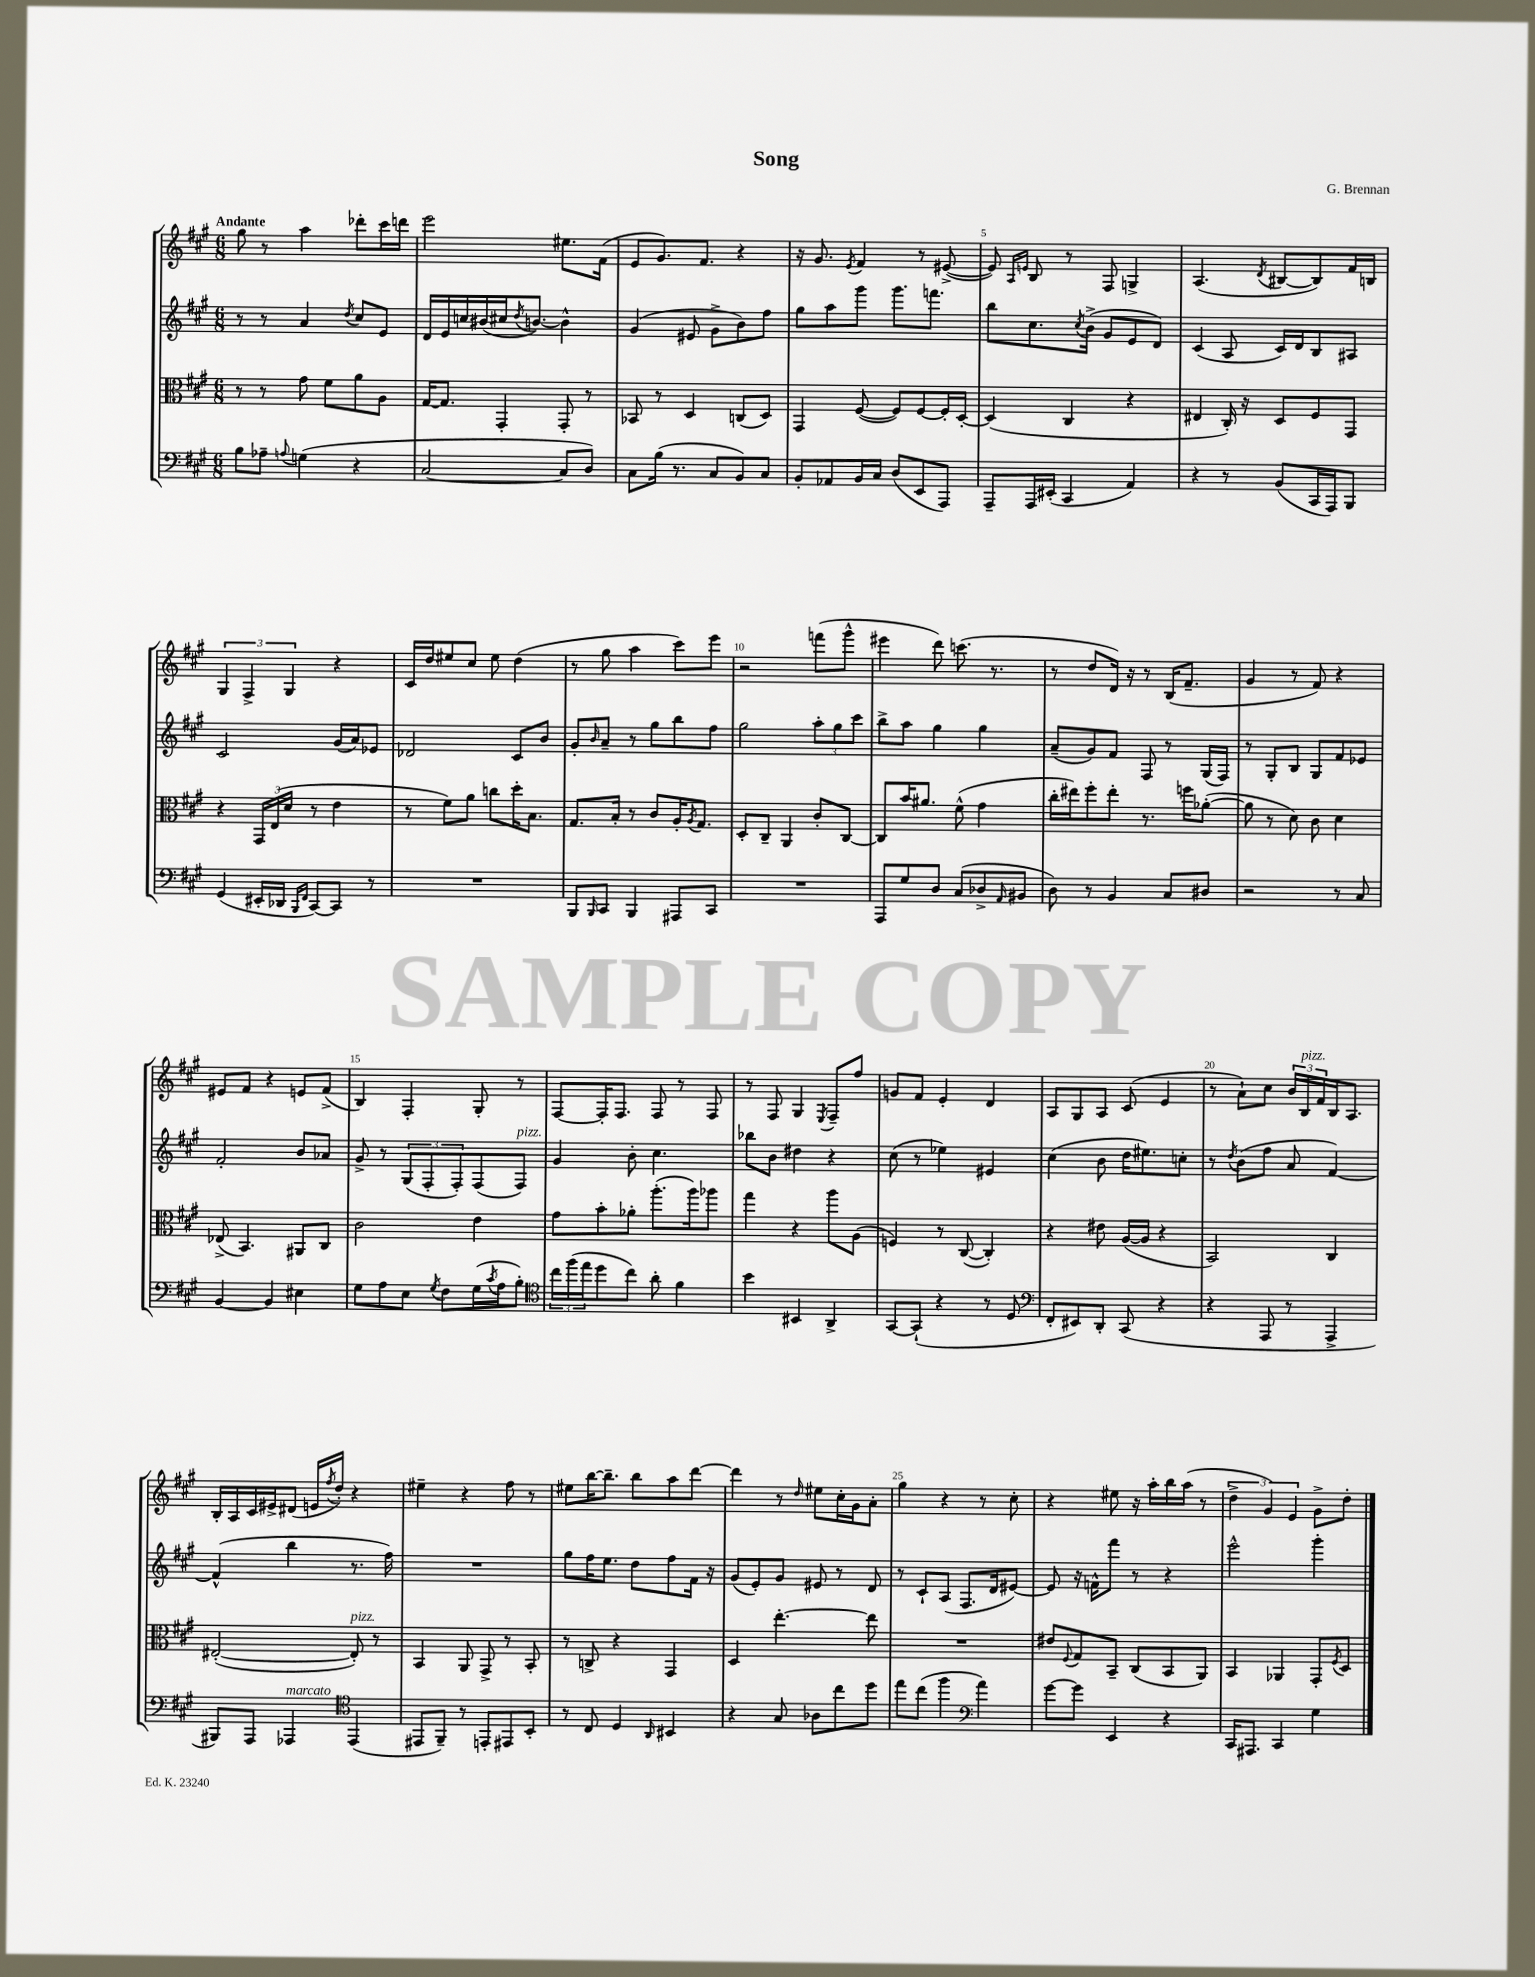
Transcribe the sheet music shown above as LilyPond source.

\header { title = "Song" composer = "G. Brennan" }
<<
\new StaffGroup <<
\new Staff = "s0" {
    \clef treble \key a \major \numericTimeSignature \time 6/8 \tempo "Andante"
    gis''8 r8 a''4 des'''8-. cis'''16 d'''16 |
    e'''2 eis''8. fis'16( |
    e'8 gis'8.) fis'8. r4 |
    r16 gis'8. \acciaccatura { e'8 } fis'4 r8 eis'8~->( |
    eis'8) \grace { a16 e'16 } b8 r8 fis8 g4-> |
    a4.( \acciaccatura { d'8 } bis8~ bis8) fis'16 b16 |
    \tuplet 3/2 { gis4 fis4-> gis4 } r4 |
    cis'16 d''16 eis''8 cis''8 eis''8 d''4( |
    r8 gis''8 a''4 cis'''8) e'''8 |
    r2 f'''8( gis'''8-^ |
    eis'''4 d'''8) c'''8.( r8. |
    r8 d''8 d'16) r16 r8 b16( fis'8.-- |
    gis'4 r8 fis'8) r4 |
    eis'8 fis'8 r4 e'8 fis'8->( |
    b4) fis4-. gis8-. r8 |
    fis8~ fis16-. fis8. fis8 r8 fis8 |
    r8 fis8 gis4 \acciaccatura { e8 } fis8-- fis''8 |
    g'8 fis'8 e'4-. d'4 |
    a8 gis8 a8 cis'8( e'4 |
    r8 a'8-!) cis''8 \tuplet 3/2 { b'16 b16^\markup { \italic "pizz." } fis'16 } b16 a8. |
    b16-. a16 cis'16 eis'16-> dis'8( e'16 \acciaccatura { fis''8 } d''16-.) r4 |
    eis''4-- r4 fis''8 r8 |
    eis''8 b''16~ b''8.-- b''8 a''8 d'''8~ |
    d'''4 r8 \grace { d''16 } eis''8 cis''16-. gis'16 a'8-. |
    gis''4 r4 r8 cis''8-. |
    r4 eis''8 r16 a''16-. b''16 a''16( r8 |
    \tuplet 3/2 { d''4-> gis'4) e'4 } gis'8-> d''8-. \bar "|." |
}
\new Staff = "s1" {
    \clef treble \key a \major \numericTimeSignature \time 6/8
    r8 r8 a'4 \acciaccatura { d''8 } cis''8 e'8 |
    d'16 e'16 c''16 bis'16( cis''16 \acciaccatura { d''8 } b'8.~) b'4-^ |
    gis'4( eis'8 gis'8-> b'8) fis''8 |
    gis''8 a''8 gis'''8 gis'''8. f'''8. |
    b''8 cis''8. \acciaccatura { cis''8 } b'16->( gis'8 e'8 d'8) |
    cis'4( a8 cis'16) d'16 b8 ais8 |
    cis'2 gis'16( a'16) ees'8 |
    des'2 cis'8 b'8 |
    gis'8-. \grace { b'16 } a'8-- r8 gis''8 b''8 fis''8 |
    gis''2 \tuplet 3/2 { a''8-. gis''8 cis'''8 } |
    b''8-> a''8 gis''4 gis''4 |
    a'8--( gis'8) fis'8 fis8 r8 gis16( fis16) |
    r8 gis8-. b8 gis8 fis'8 ees'8 |
    fis'2-. b'8 aes'8 |
    gis'8-> r8 \tuplet 3/2 { gis8( fis8-. fis8-.) } fis8( fis8^\markup { \italic "pizz." }) |
    gis'4 b'8-. cis''4. |
    bes''8 b'8 dis''4 r4 |
    cis''8( r8 ees''4) eis'4 |
    cis''4( b'8 d''16 eis''8.) c''8-. |
    r8 \acciaccatura { d''8 } b'8( fis''8 a'8 fis'4~) |
    fis'4-^( b''4 r8. fis''16) |
    R2. |
    gis''8 fis''16 e''8. d''8 fis''8 fis'16 r16 |
    gis'8( e'8-.) gis'8 eis'8 r8 d'8 |
    r8 cis'8-! a8( fis8. d'16 eis'8~) |
    eis'8 r16 f'16-^ fis'''8 r8 r4 |
    e'''2-^ gis'''4-. \bar "|." |
}
\new Staff = "s2" {
    \clef alto \key a \major \numericTimeSignature \time 6/8
    r8 r8 gis'8 fis'8 a'8 a8 |
    gis16~ gis8. gis,4-. gis,8-. r8 |
    bes,8 r8 d4 c8( d8) |
    gis,4 fis8~( fis8) fis8~ fis16-. d16~-. |
    d4( cis4 r4 |
    eis4 cis16-.) r16 d8 fis8 gis,8 |
    r4 \tuplet 3/2 { gis,16 e16( d'16 } r8 e'4 |
    r8 fis'8) a'8 c''8 d''16-. b8. |
    gis8. b16-. r8 cis'8 a16-. \acciaccatura { a8 } gis8. |
    d8-. cis8-- a,4 cis'8-. cis8~ |
    cis8 b'16 ais'8. fis'8-^( gis'4 |
    cis''16-. eis''16) fis''8-. eis''8-. r8. f''16 aes'8~-.( |
    aes'8 r8 d'8) cis'8 d'4 |
    ees8->( b,4.) ais,8 cis8 |
    cis'2 e'4 |
    gis'8 b'8-. aes'8-. a''8.-.( a''16) aes''8 |
    gis''4 r4 a''8 a8( |
    f4) r8 cis8~( cis4-.) |
    r4 eis'8 a16~( a16 r4 |
    b,2) cis4 |
    eis2~-.( eis8-.^\markup { \italic "pizz." }) r8 |
    b,4 a,8 gis,8-> r8 b,8-. |
    r8 c8-> r4 gis,4 |
    d4 e''4.~-. e''8 |
    R2. |
    eis'8 \appoggiatura { fis8 } gis8 b,8-- cis8( b,8 a,8) |
    b,4 aes,4 gis,8-. \acciaccatura { fis8 } d8 \bar "|." |
}
\new Staff = "s3" {
    \clef bass \key a \major \numericTimeSignature \time 6/8
    b8 aes8-- \appoggiatura { a8 } g4( r4 |
    cis2~ cis8 d8) |
    cis8 b16( r8. cis8 b,8) cis8 |
    b,8-. aes,8 b,16 cis16 d8( e,8 a,,8) |
    a,,8-- a,,16 eis,16-.( cis,4 a,4) |
    r4 r8 b,8( cis,16 a,,16) b,,8 |
    gis,4( eis,16-. des,16 \grace { b,,16 fis,16 } cis,8~) cis,8 r8 |
    R2. |
    b,,8 \grace { b,,16 } cis,8 b,,4 ais,,8 cis,8 |
    R2. |
    a,,8 gis8 d8 cis8( des8-> \grace { a,16 } bis,8 |
    d8) r8 b,4 cis8 dis8 |
    r2 r8 cis8 |
    b,4~ b,4 eis4 |
    gis8 a8 e8 \acciaccatura { gis8 } fis8 gis16( \acciaccatura { cis'8 } a16 b8-.) |
    \clef tenor \tuplet 3/2 { cis''16 fis''16( e''16 } d''8 cis''8) a'8-. fis'4 |
    b'4 bis,4 a,4-> |
    gis,8~ gis,8-!( r4 r8 d8 |
    \clef bass fis,8-. eis,8) d,8-. cis,8( r4 |
    r4 a,,8 r8 a,,4-> |
    bis,,8) a,,8 aes,,4^\markup { \italic "marcato" } \clef tenor e,4( |
    eis,8 fis,8--) r8 e,8-. eis,8 b,8-. |
    r8 cis8 d4 \grace { a,16 } bis,4 |
    r4 gis8 aes8 cis''8 d''8 |
    e''8 cis''8( fis''4 \clef bass a'4) |
    gis'8~ gis'8 e,4 r4 |
    cis,16 ais,,8. cis,4 gis4 \bar "|." |
}
>>
>>
\layout { \context { \Score \override BarNumber.break-visibility = ##(#f #t #t) barNumberVisibility = #(every-nth-bar-number-visible 5) } }
